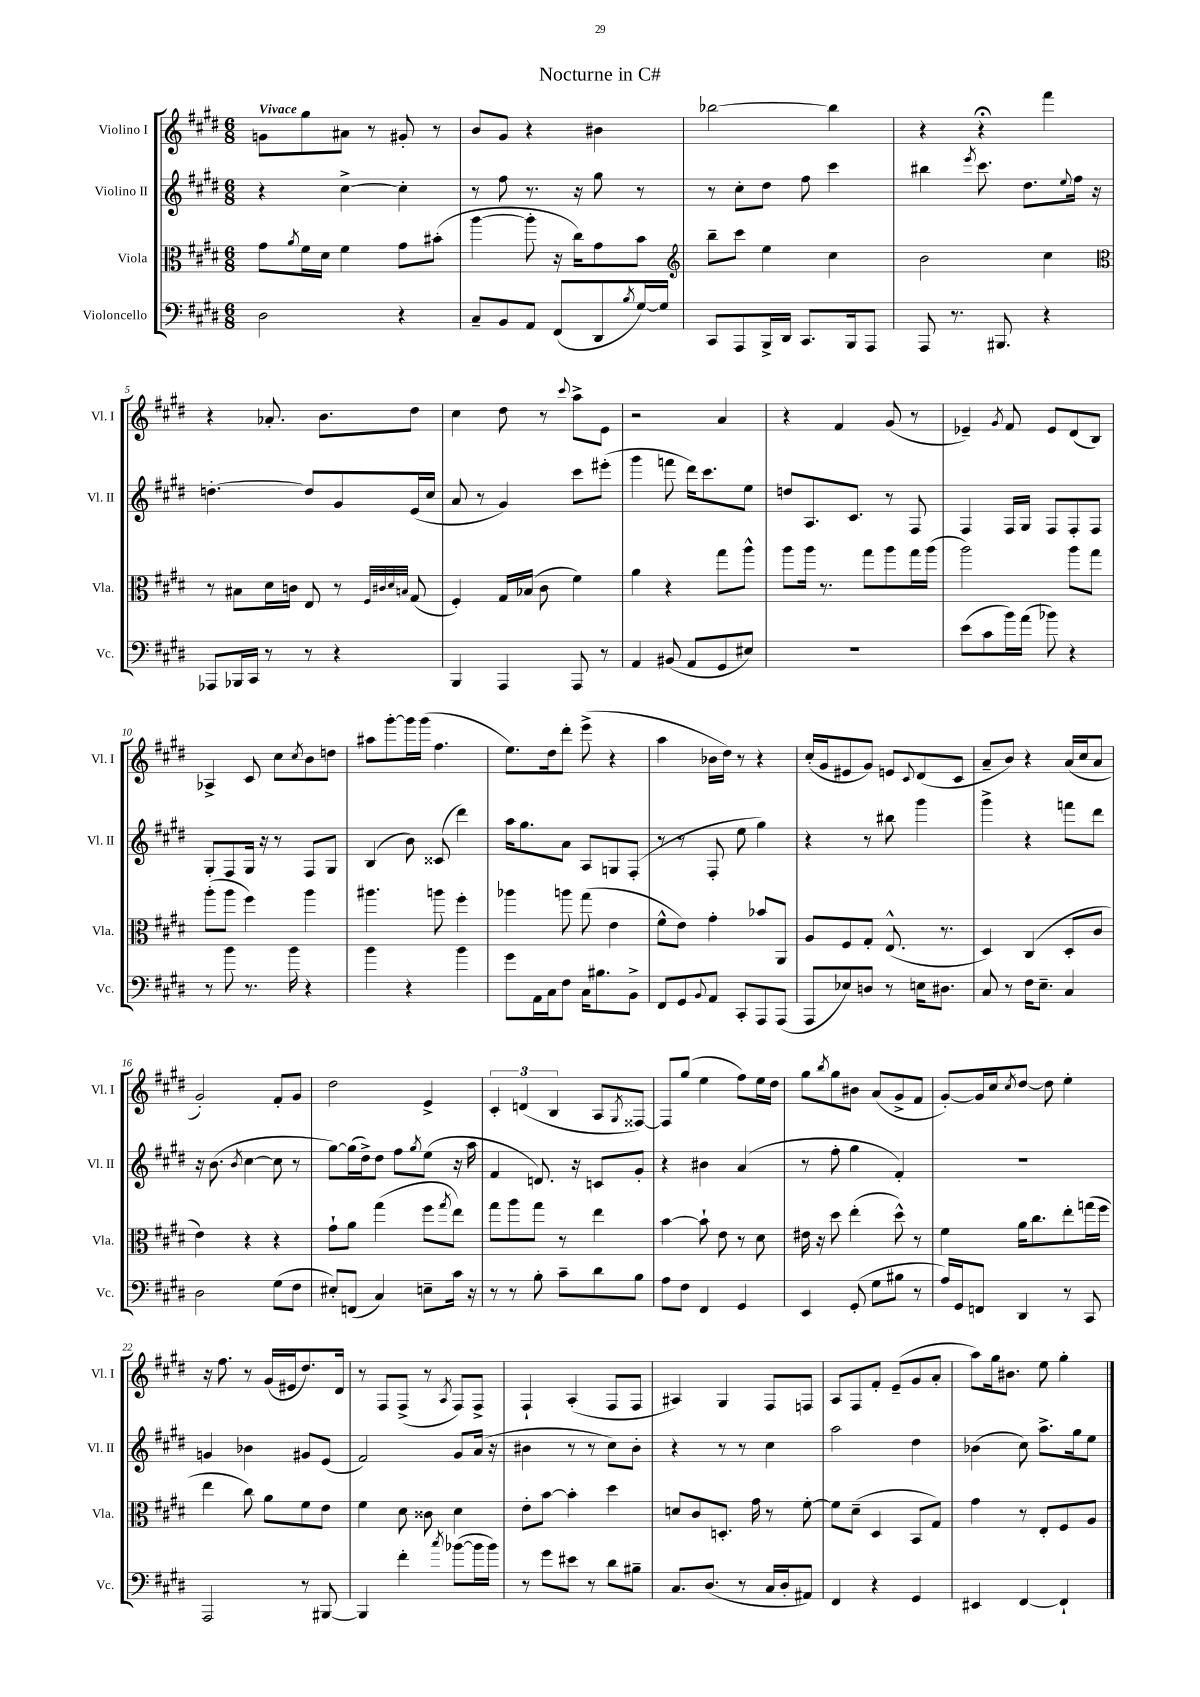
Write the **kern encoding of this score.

**kern	**kern	**kern	**kern
*staff4	*staff3	*staff2	*staff1
*clefF4	*clefC3	*clefG2	*clefG2
*k[f#c#g#d#]	*k[f#c#g#d#]	*k[f#c#g#d#]	*k[f#c#g#d#]
*M6/8	*M6/8	*M6/8	*M6/8
2D#	8g#	4r	8g
.	8qa	.	.
.	16f#	.	8gg#
.	16d#	.	.
.	4f#	[4cc#^	8a#
.	.	.	8r
4r	8g#	4cc#']	8g#'
.	(8b#'	.	8r
=	=	=	=
8C#~	[4aa	8r	8b
8BB	.	8ff#	8g#
8AA	8aa']	8.r	4r
(8FF#	16r	.	.
.	16cc#)	16r	.
8DD#	8g#	8gg#	4b#
8qB	.	.	.
[16G#)	8b	8r	.
16G#]	.	.	.
=	=	=	=
*	*clefG2	*	*
8CC#	8bb~	8r	[2bb-
8AAA	8ccc#	8cc#'	.
16BBB^	4ee	8dd#	.
16DD#	.	.	.
8.CC#	.	8ff#	.
.	4cc#	4ccc#	4bb-]
16BBB	.	.	.
8AAA	.	.	.
=	=	=	=
8AAA	2b	4bb#	4r
8.r	.	.	.
.	.	8qeee	.
.	.	8.ccc#	4r;
8.BBB#	.	.	.
.	.	8.dd#	.
4r	4cc#	.	4fff#
.	.	8qqee	.
.	.	16ff#	.
.	.	16r	.
=	=	=	=
*	*clefC3	*	*
8AAA-	8r	[4.dd'	4r
16BBB-	8B#	.	.
16CC#	.	.	.
8r	16d#	.	8.a-'
.	16c	.	.
8r	8E	8dd]	.
.	.	.	8.b
4r	8r	8g#	.
.	32qqF#	.	.
.	32qqc#	.	.
.	32qqd#	.	.
.	32qqB	.	.
.	(8G#	(16e	8dd#
.	.	16cc#	.
=	=	=	=
4BBB	4F#')	8a	4cc#
.	.	8r	.
4AAA	16G#	4g#)	8dd#
.	(16B-	.	.
.	8c#	.	8r
.	.	.	8qqccc#
8AAA	4f#)	8ccc#	8aa^
8r	.	(8eee#'	8e
=	=	=	=
4AA	4a	4ggg#	2r
(8BB#	4r	8fff	.
8AA	.	16ddd#)	.
.	.	8.ccc#	.
8GG#	8gg#	.	4a
8E#)	8aa^^	8ee	.
=	=	=	=
2.r	8aa	8dd	4r
.	16aa	8.A	.
.	8.r	.	.
.	.	.	4f#
.	.	8.c#	.
.	8gg#	.	.
.	8aa	8r	(8g#
.	16gg#	8F#	8r
.	(16aa	.	.
=	=	=	=
(8e	2aa)	4F#	4e-~)
8c#	.	.	.
.	.	.	8qg#
16b)	.	16F#	8f#
(16a	.	16G#	.
8b-)	.	8F#	8e-
4r	8aa	8F#'	(8d#
.	8gg#	8F#	8B)
=	=	=	=
8r	(8aa'	8G#'	4A-^
8b	8aa	8F#	.
8.r	4ff#)	16G#	8c#
.	.	16r	.
.	.	8r	8cc#
16b	.	.	.
.	.	.	8qcc#
4r	4aa	8F#	8b
.	.	8G#	8dd
=	=	=	=
4b	4.aa#	(4B	8aa#
.	.	.	[8ggg#'
4r	.	8b)	16ggg#]
.	.	.	(16ggg#
.	8aa	(8c##	4.ff#
4b	4ff#'	4ddd#)	.
=	=	=	=
8g#	4aa-	16aa	8.ee)
.	.	8.gg#	.
16AA	.	.	.
16C#	.	.	16dd#
8F#	8aa	8a	8ddd#'
16C#	(8gg#	8A	(8eee^
8.B#	.	.	.
.	4e	8G	4r
8BB^	.	(8F#'	.
=	=	=	=
8FF#	8f#^^	8r	4aa
8GG#	8e)	8r	.
8qqBB	.	.	.
8AA	4g#'	8F#'	16b-
.	.	.	16dd#)
8CC#'	.	8ee	8r
8AAA	8b-	4gg#)	4r
(8AAA	8AA	.	.
=	=	=	=
8AAA	8A	4r	(16cc#'
.	.	.	16g#
8E-)	8F#	.	8e#
8D	8G#'	8r	8g#)
8r	(8.E^^	8bb#	8e
.	.	.	8qqc#
16E	.	4ggg#	(8d#
8.D#	8.r	.	.
.	.	.	8c#
=	=	=	=
8C#	4D#)	4ggg#^	8a~
8r	.	.	8b)
16F#	(4C#	4r	4r
8.E~	.	.	.
4C#	8D#'	8fff	(16a
.	.	.	16cc#
.	8c#	8ddd#	8a
=	=	=	=
2D#	4e)	16r	2g#')
.	.	(8.b	.
.	.	8qb	.
.	4r	[4cc#	.
(8G#	4r	8cc#]	8f#'
8F#	.	8r	8g#
=	=	=	=
8E#')	8g#`	[8gg#)	2dd#
(8FF	8a	(16gg#]	.
.	.	16dd#^)	.
4C#)	(4gg#	8dd#	.
.	.	8ff#	.
.	.	8qgg#	.
8E~	8ff#	(8ee	4e^
.	8qgg#	.	.
16c#	8ee)	16r	.
16r	.	16aa	.
=	=	=	=
8r	8gg#	4f#	6c#'
8r	8aa	.	.
.	.	.	(6d
8B'	8gg#	8.d)	.
.	.	.	6B
8c#~	8r	.	.
.	.	16r	.
8d#	4ee	8c	8A
.	.	.	8qG#
8B	.	8g#'	[8F##)
=	=	=	=
8A	[4b	4r	8F##]
8F#	.	.	(8gg#
4FF#	8b`]	4b#	4ee
.	8e	.	.
4GG#	8r	(4a	8ff#)
.	8d#	.	16ee
.	.	.	16dd#
=	=	=	=
4EE	16e#	8r	8gg#
.	16r	.	.
.	.	.	8qbb
.	8dd#	8ff#'	8gg#
(8GG#'	(4ee'	4gg#	8b#
8G#	.	.	(8a
8B#	8dd#^^)	4f#')	8g#^
8r	8r	.	8f#
=	=	=	=
16A)	4f#	2.r	[8g#')
16GG#	.	.	.
8FF	.	.	16g#]
.	.	.	16cc#
.	.	.	8qcc#
4DD#	16a	.	[8dd#
.	8.cc#	.	.
.	.	.	8dd#]
8r	8ee'	.	4ee'
8CC#	(16gg	.	.
.	16ff#	.	.
=	=	=	=
2AAA	4ee	4g	16r
.	.	.	8.ff#
.	8cc#)	4b-	8r
.	8a	.	(16g#
.	.	.	16e#
8r	8f#	8g#	8.dd#)
[8BBB#	8e	(8e	.
.	.	.	16d#
=	=	=	=
4BBB#]	4f#	2f#)	8r
.	.	.	8F#
4f#'	8d#	.	(8F#^
.	8c##	.	8r
8qcc#	.	.	8qA
([8b-	4d#	8g#	8F#)
16b-]	.	(16a	8F#^
16b-)	.	16r	.
=	=	=	=
8r	8e'	4b#	4F#`
8g#	[8b	.	.
8e#	4b']	8r	(4A'
8r	.	8r	.
8d#	4dd#	8cc#)	8F#
8B#~	.	8b#'	8F#
=	=	=	=
8.C#	8d	4r	4A#)
.	8c#	.	.
(8.D#	.	.	.
.	8.D'	8r	4G#
8r	.	8r	.
.	16g#	.	.
16C#	8r	4cc#	8F#
16D#'	.	.	.
8AA#)	[8f#'	.	8F
=	=	=	=
4FF#	8f#]	2aa	8A
.	(8d#~	.	8F#
4r	4D#	.	8f#'
.	.	.	(8e~
4GG#	8BB	4dd#	8g#
.	8G#)	.	8a'
=	=	=	=
4EE#	4g#	(4b-	8aa)
.	.	.	16gg#
.	.	.	8.b#
[4FF#	8r	8cc#)	.
.	8E'	8.aa^	8ee
4FF#`]	8F#	.	4gg#'
.	.	16gg#	.
.	8A	8ee	.
==	==	==	==
*-	*-	*-	*-
